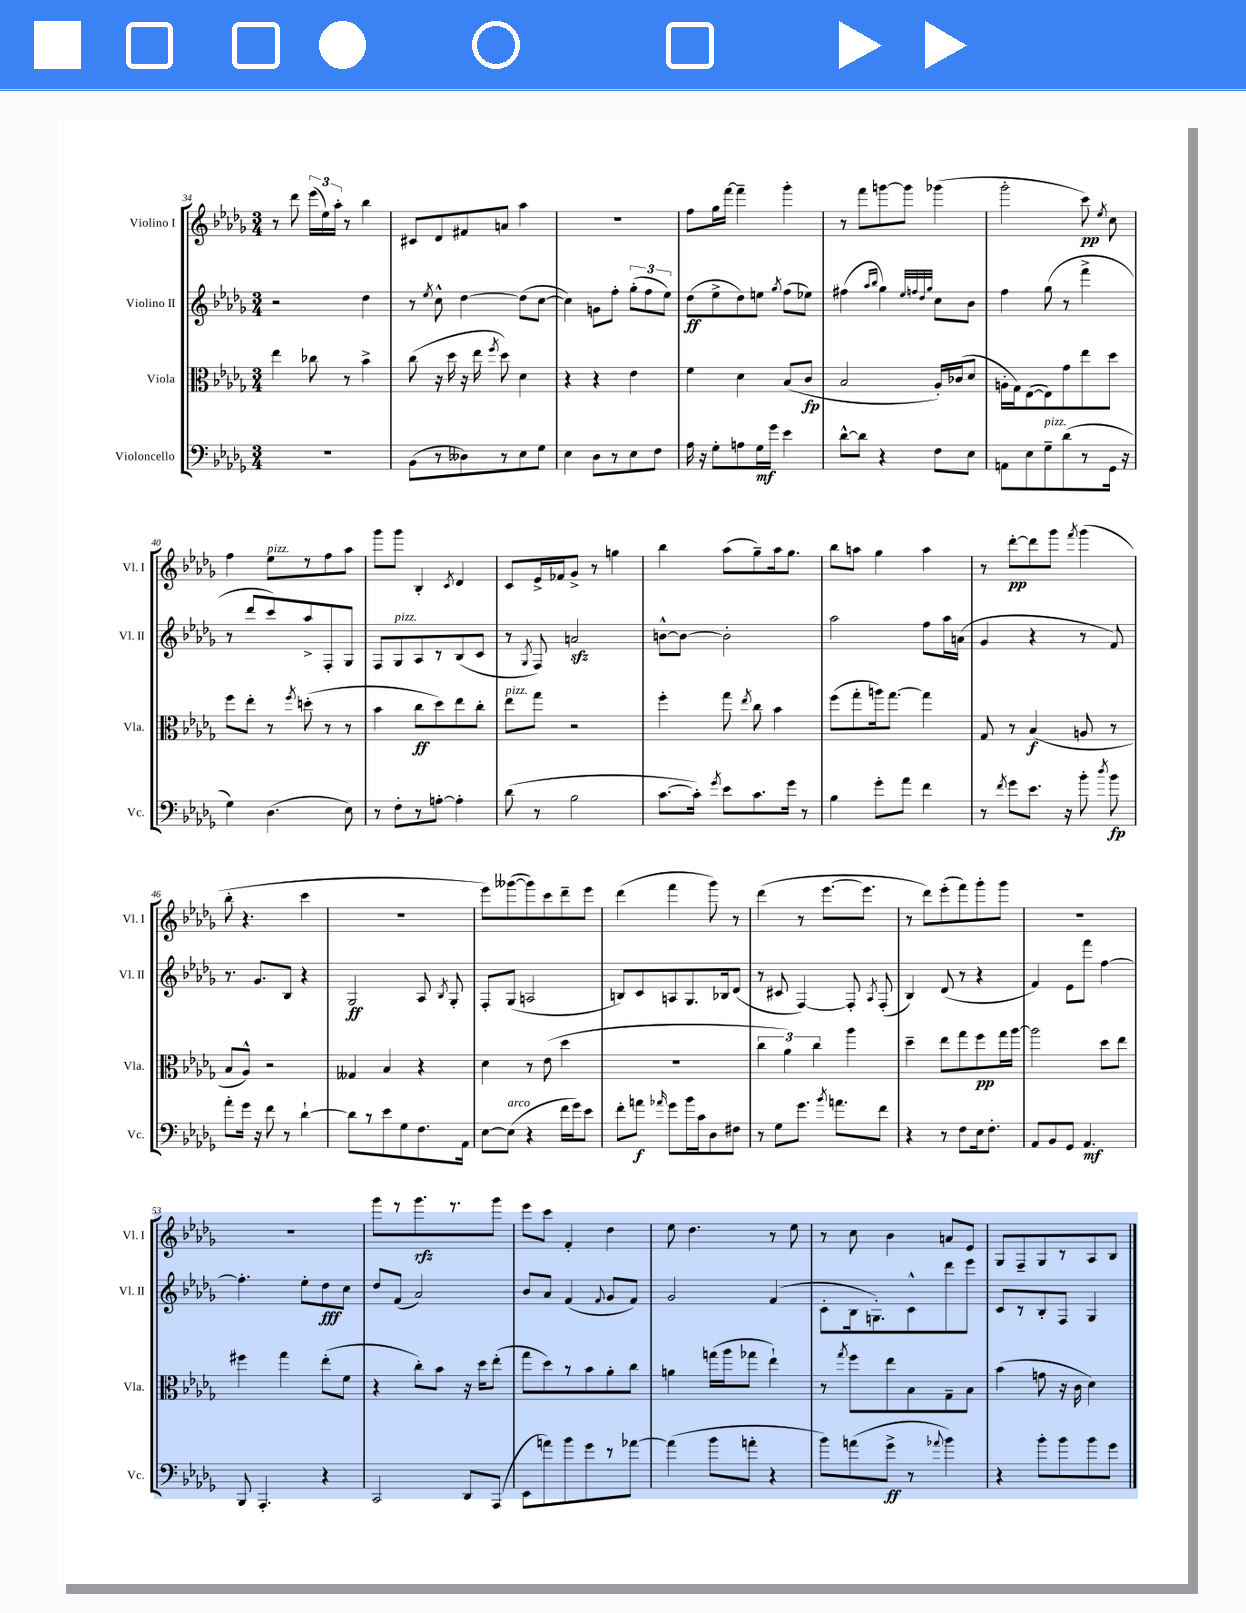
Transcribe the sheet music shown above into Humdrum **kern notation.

**kern	**kern	**kern	**kern
*staff4	*staff3	*staff2	*staff1
*clefF4	*clefC3	*clefG2	*clefG2
*k[b-e-a-d-g-]	*k[b-e-a-d-g-]	*k[b-e-a-d-g-]	*k[b-e-a-d-g-]
*M3/4	*M3/4	*M3/4	*M3/4
2.r	4ee-	2r	8r
.	.	.	8ddd-
.	8cc-	.	(24eee-
.	.	.	24ee-)
.	.	.	24aa-'
.	8r	.	8r
.	4b-^	4dd-	4bb-
=	=	=	=
(8BB-	(8cc	8r	8c#
.	.	8qee-	.
8r	16r	8cc^^	8d-
.	16dd-	.	.
8D--)	16r	[4dd-	8f#
.	16ee-	.	.
.	8qff	.	.
8r	8dd-)	.	8a
8E-	4d-	(8dd-]	4aa-
8G-	.	[8cc	.
=	=	=	=
4E-	4r	4cc])	2.r
8D-	4r	8g	.
8r	.	8ff'	.
8E-	4e-	(12gg-'	.
.	.	12ff	.
8F	.	.	.
.	.	12ee-)	.
=	=	=	=
16A-	4f	(8dd-	8ff
16r	.	.	.
8G-'	.	8ee-^	16gg-
.	.	.	[16fff
8A	4d-	8dd-)	4fff~]
16G-	.	8ee	.
16g-	.	.	.
.	.	8qgg-	.
4e-	(8B-	(8ff	4ggg-'
.	8c	8ee-)	.
=	=	=	=
[8d-^^	2B-	(4ff#	8r
8d-]	.	.	8fff
.	.	16qqaa-	.
.	.	16qqbb-	.
4r	.	4gg-)	[8ggg
.	.	.	8ggg]
.	.	32qqee-	.
.	.	32qqff	.
.	.	32qqdd-	.
.	.	32qqgg-	.
8F	16A-')	8cc	(4ggg-
.	(16c-	.	.
8E-	8d-	8b-	.
=	=	=	=
8AA	16A'	4ff	2ggg-'
.	16G-)	.	.
8E-	([8E-	.	.
8G-~	8E-])	(8gg-	.
(8d-	8g-	8r	.
8r	8ee-	4fff^	8ccc)
.	.	.	8qee-
16GG-	8dd-	.	8cc
16r	.	.	.
=	=	=	=
4G-)	8ff	8r	4ff
.	8ee-'	8ddd-	.
(4.D-	8r	8ccc)	8ee-
.	8qff	.	.
.	(8dd'	8aa-^	8r
.	8r	8F'	8ff
8E-)	8r	8G-	8aa-
=	=	=	=
8r	4b-	8F	8ggg-
8F'	.	8G-	8ggg-
8r	8cc	8A-	4B-'
[8A'	8dd-)	8r	.
.	.	.	8qc
4A']	8ee-	(8B-	4d-
.	8cc'	8c	.
=	=	=	=
(8d-	8ee-	8r	8c
.	.	8qG-	.
8r	8gg-	8F)	16e-^
.	.	.	16f-
2B-	2r	2a	8g-^
.	.	.	8r
.	.	.	4gg
=	=	=	=
[8.c	4ff'	[8b^^	4bb-
.	.	8b_	.
16c'])	.	.	.
8qg-	.	.	.
8e-	8gg-	2b']	(8aa-
.	8qee-	.	.
8.c	8cc	.	8gg-~)
.	4b-	.	16aa-
16g-	.	.	8.gg-
8r	.	.	.
=	=	=	=
4B-	(8ff	2aa-	8bb-
.	8gg-'	.	8aa
8g-'	16aa)	.	4gg-
.	[8.gg-	.	.
8a-	.	.	.
4f	4gg-]	8ff	4aa
.	.	16aa-	.
.	.	(16a	.
=	=	=	=
8r	8G-	4g-	8r
8qf	.	.	.
8g-	8r	.	[8ddd-'
8.e-	(4B-	4r	8ddd-]
.	.	.	8ggg-
16r	.	.	.
.	.	.	8qfff
8b-'	8A	8r	(4ggg-
8qdd-	.	.	.
8b-	8r	8f)	.
=	=	=	=
8a-'	8B-	8.r	8bb-'
16g-	8A-^^)	.	4.r
16r	.	8.g-	.
8f	2r	.	.
8r	.	8B-	.
[4d-`	.	4r	4ccc
=	=	=	=
8d-]	4G--	2G-	2.r
8r	.	.	.
8e-	4B-	.	.
8G-	.	.	.
8.F	4r	8A-	.
.	.	8qB-	.
.	.	8G-'	.
16AA-	.	.	.
=	=	=	=
[8E-	4d-	8F'	8eee-)
(8E-]	.	(8G-	([8ggg--
4r	8r	2A	8ggg--])
.	(8e-	.	8ccc
16f	4dd-	.	8ddd-~
16g-)	.	.	.
8e-	.	.	8eee-
=	=	=	=
8f'	2.r	8B)	(4ddd-
8a	.	8c	.
16qqa-	.	.	.
8g-	.	8A	4fff
16b-	.	8.G-	.
16c	.	.	.
8D-	.	.	8ggg-)
.	.	16B-	.
8F#	.	(8d-	8r
=	=	=	=
8r	6cc	8r	(4ddd-
8G-	.	8c#	.
.	6a-)	.	.
8.g-	.	[4F)	8r
.	6cc	.	.
.	.	.	[8.eee-
8qb-	.	.	.
8.a	.	.	.
.	4aa-	8F']	.
.	.	.	8.eee-]
.	.	8qA-	.
8f	.	(8F'	.
=	=	=	=
4r	4dd-~	4B-)	8r
.	.	.	8ddd-)
8r	8ee-	(8d-	(8eee-'
8F	8gg-	8r	8fff)
16E-	8ff	4r	8ggg-'
8.F'	.	.	.
.	16gg-	.	8ggg-
.	[16aa-	.	.
=	=	=	=
8AA-	2aa-]	4f)	2.r
8BB-	.	.	.
8GG-	.	8e-	.
4.AA-	.	8fff	.
.	8dd-	[4ff	.
.	8ee-	.	.
=	=	=	=
8BBB-	4ff#	4.ff']	2.r
4.AAA-'	.	.	.
.	4gg-	.	.
.	.	8ee-'	.
4r	(8ee-'	8dd-	.
.	8f	8cc	.
=	=	=	=
2CC	4r	8dd-	8ggg-
.	.	(8f	8r
.	8cc')	2a-)	8.ggg-
.	8b-	.	.
.	.	.	8.r
8DD-	16r	.	.
.	16dd-	.	.
(8AAA-	(8ee-'	.	8ggg-
=	=	=	=
8EE-	8gg-	8b-	8eee-
8a)	8dd-)	8a-	8ccc
8b-	8r	(4f	4f'
8g-	8b-	.	.
.	.	8qqf	.
8r	8a-'	8g-	4dd-
[8a-	8cc	8f)	.
=	=	=	=
(4a-]	4a	2g-	8ee-
.	.	.	4.dd-
8b-	(16gg	.	.
.	16aa-	.	.
8a'	8gg-	.	.
4r	4ee-`)	(4f	8r
.	.	.	8ee-
=	=	=	=
8b-)	8r	8c'	8r
.	8qgg-	.	.
(8a	8ff	16B-	8cc
.	.	8.G')	.
8g-^	8ee-	.	4b-
8r	8B-	8c^^	.
8qqa-	.	.	.
4b-)	8G-~	8ddd-	8a
.	8B-	8eee-	8e-
=	=	=	=
4r	(4b-	8c	8G-
.	.	8r	8F~
8b-'	8g	8B-'	8G-
8b-	16r	8F	8r
.	16c	.	.
8b-	4d-)	4G-	8A-
8g-	.	.	8B-
==	==	==	==
*-	*-	*-	*-
